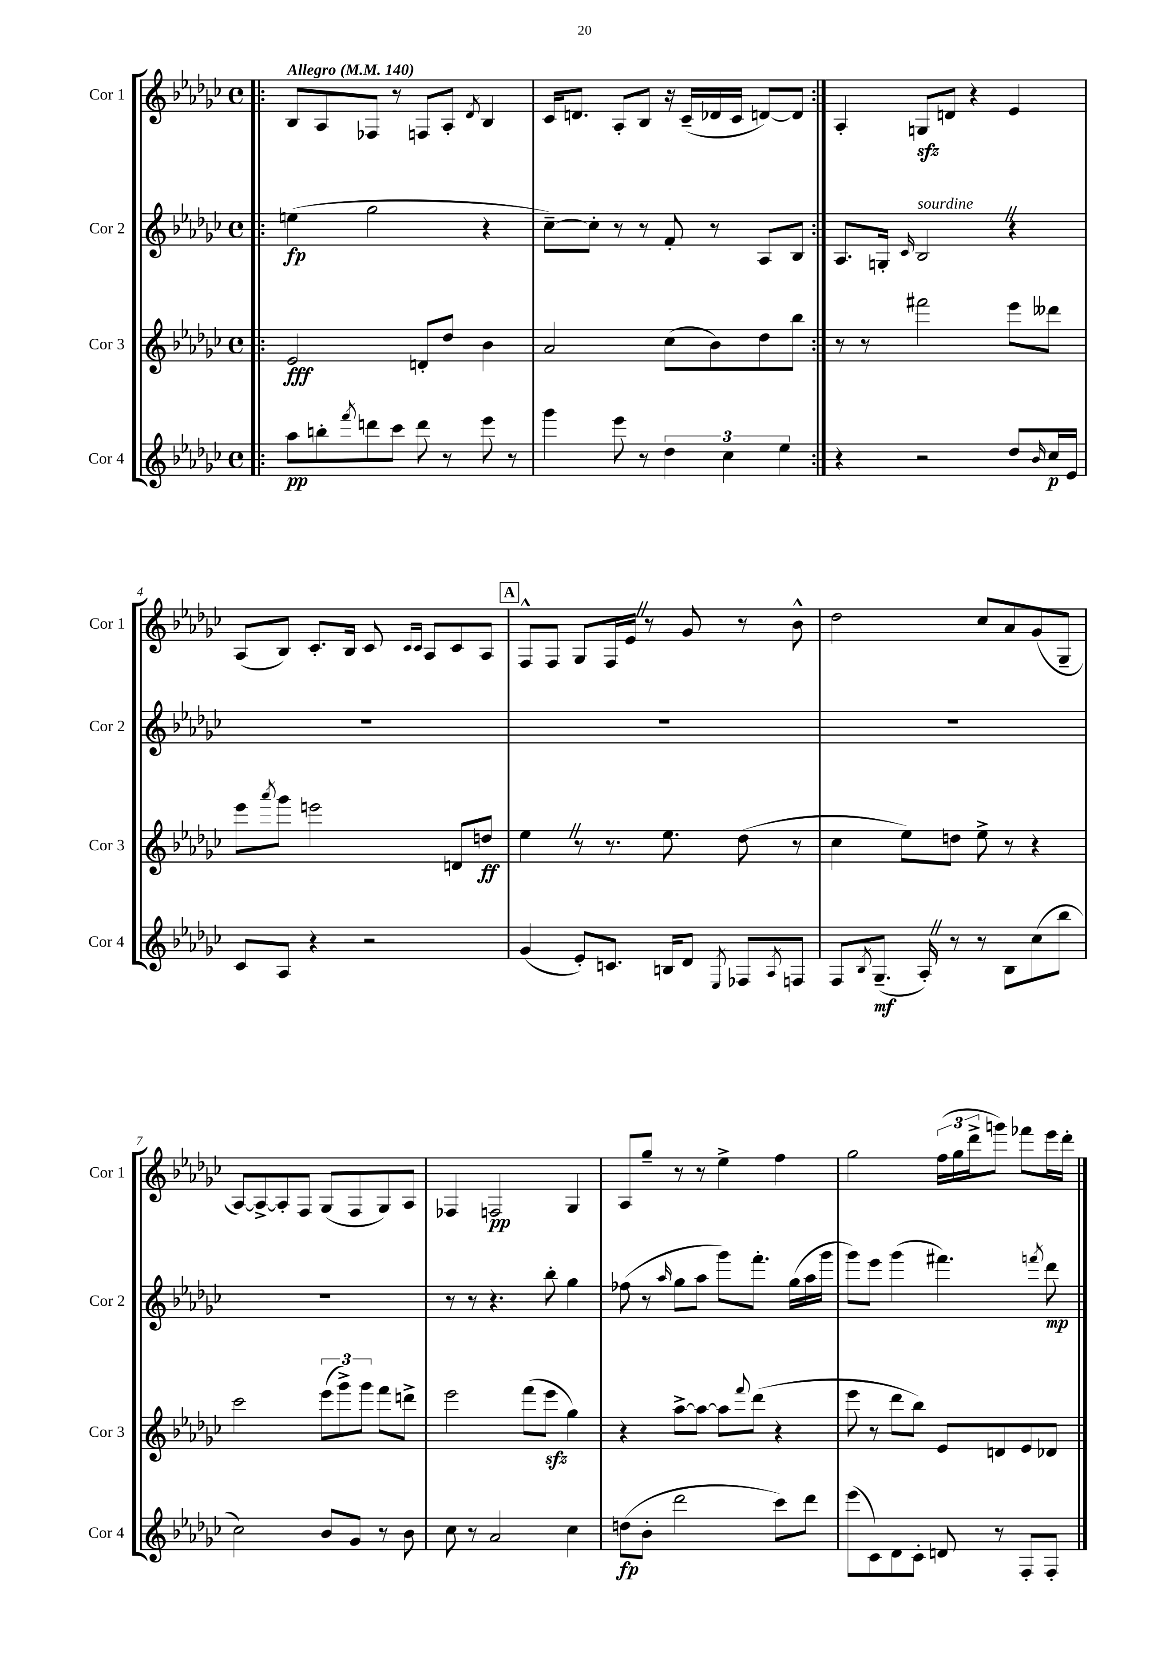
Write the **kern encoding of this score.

**kern	**dynam	**kern	**dynam	**kern	**dynam	**kern	**dynam
*part4	*part4	*part3	*part3	*part2	*part2	*part1	*part1
*staff4	*staff4	*staff3	*staff3	*staff2	*staff2	*staff1	*staff1
*I"Cor 4	*	*I"Cor 3	*	*I"Cor 2	*	*I"Cor 1	*
*I'Cor 4	*	*I'Cor 3	*	*I'Cor 2	*	*I'Cor 1	*
*clefG2	*	*clefG2	*	*clefG2	*	*clefG2	*
*k[b-e-a-d-g-c-]	*	*k[b-e-a-d-g-c-]	*	*k[b-e-a-d-g-c-]	*	*k[b-e-a-d-g-c-]	*
*M4/4	*	*M4/4	*	*M4/4	*	*M4/4	*
*met(c)	*	*met(c)	*	*met(c)	*	*met(c)	*
*MM140	*	*MM140	*	*MM140	*	*MM140	*
=1!|:	=1!|:	=1!|:	=1!|:	=1!|:	=1!|:	=1!|:	=1!|:
!	!	!	!	!	!	!LO:TX:a:B:t=Allegro	!
8aa-\L	pp	2e-/	fff	(4een\	fp	8B-/L	.
8bbn'\	.	.	.	.	.	8A-/	.
8qfff/	.	.	.	.	.	.	.
8dddn\	.	.	.	2gg-\	.	8F-X/J	.
8ccc-\J	.	.	.	.	.	8r	.
8ddd\	.	8dn'/L	.	.	.	8Fn/L	.
8r	.	8dd-/J	.	.	.	8A-'/J	.
.	.	.	.	.	.	8qd-/	.
8eee-\	.	4b-\	.	4r	.	4B-/	.
8r	.	.	.	.	.	.	.
=2	=2	=2	=2	=2	=2	=2	=2
4ggg-\	.	2a-/	.	[8cc-~\L)	.	16c-/KL	.
.	.	.	.	.	.	8.dn/J	.
.	.	.	.	8cc-'\J]	.	.	.
8eee-\	.	.	.	8r	.	8A-'/L	.
8r	.	.	.	8r	.	8B-/J	.
6dd-\	.	(8cc-\L	.	8f'/	.	16r	.
.	.	.	.	.	.	(16c-~/LL	.
.	.	8b-\)	.	8r	.	16d-X/	.
6cc-\	.	.	.	.	.	.	.
.	.	.	.	.	.	16c-/JJ	.
.	.	8dd-\	.	8A-/L	.	[8dn/L)	.
6ee-\	.	.	.	.	.	.	.
.	.	8bb-\J	.	8B-/J	.	8d/J]	.
=3:|!	=3:|!	=3:|!	=3:|!	=3:|!	=3:|!	=3:|!	=3:|!
4r	.	8r	.	8.A-/L	.	4A-'/	.
.	.	8r	.	.	.	.	.
.	.	.	.	16Gn'/Jk	.	.	.
.	.	.	.	16qqc-/	.	.	.
!	!	!	!	!LO:TX:a:i:t=sourdine	!	!	!
2r	.	2fff#X\	.	2B-Z/	.	8Gnzz/L	.
.	.	.	.	.	.	8dn/J	.
.	.	.	.	.	.	4r	.
8dd-/L	.	8eee-\L	.	4r	.	4e-/	.
16qqb-/	.	.	.	.	.	.	.
16cc-/L	p	8ddd--X\J	.	.	.	.	.
16e-/JJ	.	.	.	.	.	.	.
!!LO:LB:g=z
=4	=4	=4	=4	=4	=4	=4	=4
8c-/L	.	8eee-\L	.	1r	.	(8A-/L	.
.	.	8qaaa-/	.	.	.	.	.
8A-/J	.	8ggg-\J	.	.	.	8B-/J)	.
4r	.	2eeen\	.	.	.	8.c-'/L	.
.	.	.	.	.	.	16B-/Jk	.
2r	.	.	.	.	.	8c-/	.
.	.	.	.	.	.	16qqc-/LL	.
.	.	.	.	.	.	16qqc-/JJ	.
.	.	.	.	.	.	8A-/L	.
.	.	8dn/L	.	.	.	8c-/	.
.	.	8ddn/J	ff	.	.	8A-/J	.
!!LO:REH:place=s1:t=A
=5	=5	=5	=5	=5	=5	=5	=5
(4g-/	.	4ee-Z\	.	1r	.	8F^^/L	.
.	.	.	.	.	.	8F/J	.
8e-'/L)	.	8r	.	.	.	8G-/L	.
8.cn/J	.	8.r	.	.	.	16F/L	.
.	.	.	.	.	.	16e-Z/JJ	.
.	.	.	.	.	.	8r	.
16Bn/KL	.	8.ee-\	.	.	.	.	.
8d-/J	.	.	.	.	.	8g-/	.
8qE-/	.	.	.	.	.	.	.
8F-X/L	.	(8dd-\	.	.	.	8r	.
8qA-/	.	.	.	.	.	.	.
8Fn/J	.	8r	.	.	.	8b-^^\	.
=6	=6	=6	=6	=6	=6	=6	=6
8F/L	.	4cc-\	.	1r	.	2dd-\	.
8qB-/	.	.	.	.	.	.	.
(8.G-~/J	mf	.	.	.	.	.	.
.	.	8ee-\L)	.	.	.	.	.
16A-'Z/)	.	.	.	.	.	.	.
8r	.	8ddn\J	.	.	.	.	.
8r	.	8ee-^\	.	.	.	8cc-/L	.
8B-\L	.	8r	.	.	.	8a-/	.
(8cc-\	.	4r	.	.	.	(8g-/	.
8bb-\J	.	.	.	.	.	8G-~/J	.
!!LO:LB:g=z
=7	=7	=7	=7	=7	=7	=7	=7
2cc-\)	.	2ccc-\	.	1r	.	[8A-/L)	.
.	.	.	.	.	.	8A-^/_	.
.	.	.	.	.	.	8A-'/]	.
.	.	.	.	.	.	8F/J	.
8b-/L	.	(12eee-\L	.	.	.	(8G-/L	.
.	.	12ggg-^\)	.	.	.	.	.
8g-/J	.	.	.	.	.	8F/	.
.	.	12ggg-\J	.	.	.	.	.
8r	.	8fff\L	.	.	.	8G-/)	.
8b-\	.	8dddn^\J	.	.	.	8A-/J	.
=8	=8	=8	=8	=8	=8	=8	=8
8cc-\	.	2eee-\	.	8r	.	4F-X/	.
8r	.	.	.	8r	.	.	.
2a-/	.	.	.	4.r	.	2Fn/	pp
.	.	(8fff\L	.	.	.	.	.
.	.	8eee-zz\J	.	8bb-'\	.	.	.
4cc-\	.	4gg-\)	.	4gg-\	.	4G-/	.
=9	=9	=9	=9	=9	=9	=9	=9
(8ddn\L	fp	4r	.	(8ff-X\	.	8A-/L	.
8b-'\J	.	.	.	8r	.	8gg-~/J	.
.	.	.	.	16qqaa-/	.	.	.
2ddd-\	.	[8aa-^\L	.	8gg-\L	.	8r	.
.	.	8aa-\J_	.	8aa-\J	.	8r	.
.	.	8aa-\L]	.	8ggg-\L)	.	4ee-^\	.
.	.	8qqfff/	.	.	.	.	.
.	.	(8ddd-\J	.	8.fff'\J	.	.	.
8ccc-\L)	.	4r	.	.	.	4ff\	.
.	.	.	.	(16gg-\LL	.	.	.
8ddd-\J	.	.	.	16aa-\	.	.	.
.	.	.	.	16ggg-\JJ	.	.	.
=10	=10	=10	=10	=10	=10	=10	=10
(8eee-\L	.	8eee-\	.	8ggg-\L)	.	2gg-\	.
8c-\)	.	8r	.	8eee-\J	.	.	.
8d-\	.	8ddd-\L	.	(4ggg-\	.	.	.
8c-'\J	.	8bb-\J)	.	.	.	.	.
8dn/	.	8e-/L	.	4.fff#X\)	.	(24ff\LL	.
.	.	.	.	.	.	24gg-\	.
.	.	.	.	.	.	24ddd-^\J	.
8r	.	8dn/	.	.	.	8gggn\J)	.
8F'/L	.	8e-/	.	.	.	8fff-X\L	.
.	.	.	.	8qfffn/	.	.	.
8F'/J	.	8d-X/J	.	8ddd-\	mp	16eee-\L	.
.	.	.	.	.	.	16ddd-'\JJ	.
==	==	==	==	==	==	==	==
*-	*-	*-	*-	*-	*-	*-	*-
